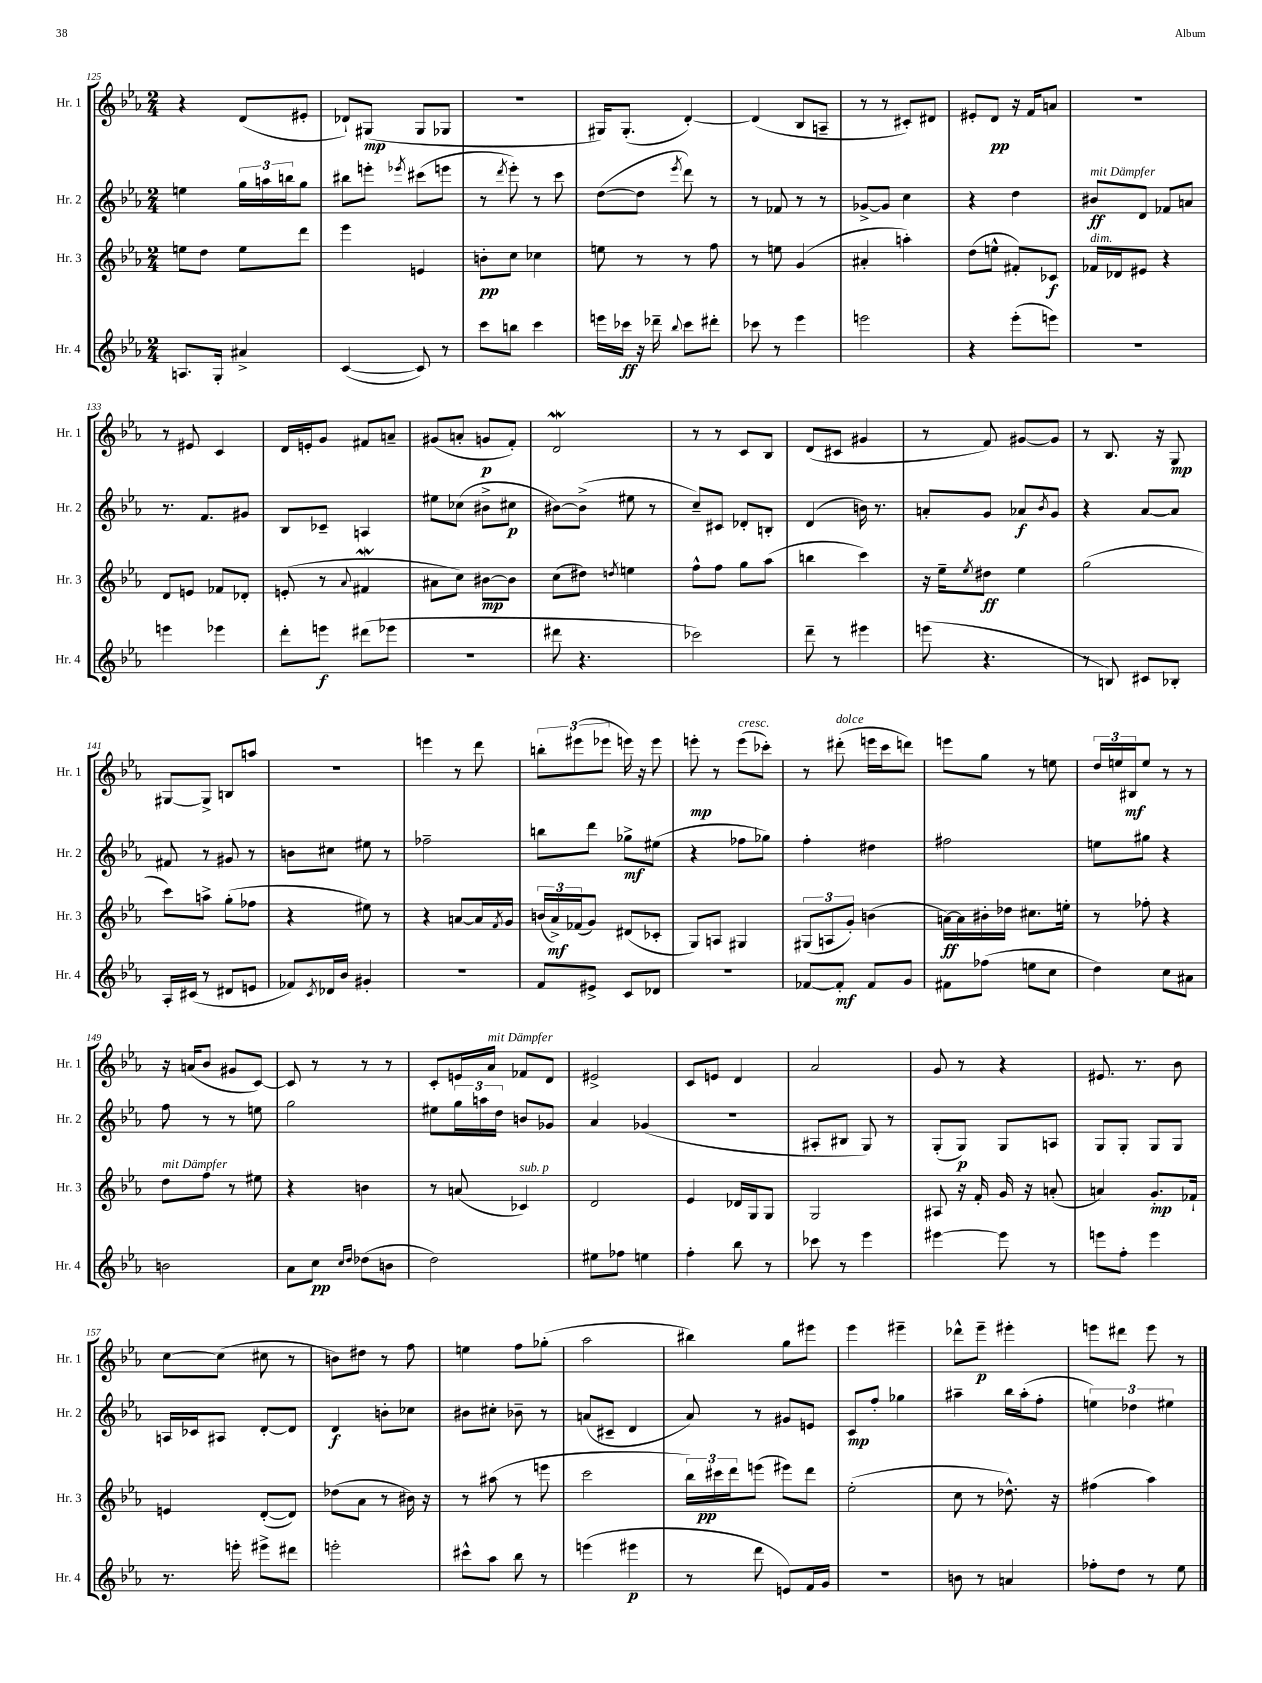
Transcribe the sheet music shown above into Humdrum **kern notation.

**kern	**dynam	**kern	**dynam	**kern	**dynam	**kern	**dynam
*part4	*part4	*part3	*part3	*part2	*part2	*part1	*part1
*staff4	*staff4	*staff3	*staff3	*staff2	*staff2	*staff1	*staff1
*I"Hr. 4	*	*I"Hr. 3	*	*I"Hr. 2	*	*I"Hr. 1	*
*I'Hr. 4	*	*I'Hr. 3	*	*I'Hr. 2	*	*I'Hr. 1	*
*clefG2	*	*clefG2	*	*clefG2	*	*clefG2	*
*k[b-e-a-]	*	*k[b-e-a-]	*	*k[b-e-a-]	*	*k[b-e-a-]	*
*M2/4	*	*M2/4	*	*M2/4	*	*M2/4	*
=125	=125	=125	=125	=125	=125	=125	=125
8.An/L	.	8een\L	.	4een\	.	4r	.
.	.	8dd\J	.	.	.	.	.
16G'/Jk	.	.	.	.	.	.	.
4a#X^/	.	8ee\L	.	24gg\LL	.	(8d/L	.
.	.	.	.	24aan\	.	.	.
.	.	.	.	24bbn\J	.	.	.
.	.	8ddd\J	.	8gg\J	.	8e#X'/J	.
=126	=126	=126	=126	=126	=126	=126	=126
([4c/	.	4eee-\	.	8bb#X\L	.	8d-X`/L)	.
.	.	.	.	8eeen'\J	.	(8G#X/J	mp
.	.	.	.	8qeee-X/	.	.	.
8c/])	.	4en/	.	(8ccc#X\L	.	8G#/L	.
8r	.	.	.	8eeen\J	.	8G-X/J	.
=127	=127	=127	=127	=127	=127	=127	=127
8ccc\L	.	8bn'\L	pp	8r	.	2r	.
.	.	.	.	8qddd/	.	.	.
8bbn\J	.	8cc\J	.	8eee-'\)	.	.	.
4ccc\	.	4cc-X\	.	8r	.	.	.
.	.	.	.	8ccc\	.	.	.
=128	=128	=128	=128	=128	=128	=128	=128
16eeen\LL	.	8een\	.	([8dd\L	.	16G#X/KL)	.
16ccc-X\JJ	ff	.	.	.	.	(8.G#'/J	.
16r	.	8r	.	8dd\J]	.	.	.
16ddd-X~\	.	.	.	.	.	.	.
8qqbb-/	.	.	.	8qeee-/	.	.	.
8ccc-\L	.	8r	.	8ddd\)	.	[4d'/)	.
8ddd#X'\J	.	8ff\	.	8r	.	.	.
=129	=129	=129	=129	=129	=129	=129	=129
8ccc-X\	.	8r	.	8r	.	(4d/]	.
8r	.	8een\	.	8f-X/	.	.	.
4eee-\	.	(4g/	.	8r	.	8B-/L	.
.	.	.	.	8r	.	8An~/J	.
=130	=130	=130	=130	=130	=130	=130	=130
2eeen\	.	4a#X'/	.	[8g-X^/L	.	8r	.
.	.	.	.	8g-/J]	.	8r	.
.	.	4aan'\)	.	4cc\	.	8c#X'/L)	.
.	.	.	.	.	.	8d#X/J	.
=131	=131	=131	=131	=131	=131	=131	=131
4r	.	(8dd\L	.	4r	.	8e#X'/L	.
.	.	8een^^\J	.	.	.	8d/J	pp
(8eee-'\L	.	8f#X'/L)	.	4dd\	.	16r	.
.	.	.	.	.	.	16f/KL	.
8eeen\J)	.	8c-X/J	f	.	.	8an/J	.
=132	=132	=132	=132	=132	=132	=132	=132
!	!	!	!	!LO:TX:a:i:t=mit Dämpfer	!	!	!
!	!	!LO:TX:a:i:t=dim.	!	!	!	!	!
2r	.	16f-X/LL	.	8b#X/L	ff	2r	.
.	.	16d-X/J	.	.	.	.	.
.	.	8e#X/J	.	8d/J	.	.	.
.	.	4r	.	8f-X/L	.	.	.
.	.	.	.	8an/J	.	.	.
!!LO:LB:g=z
=133	=133	=133	=133	=133	=133	=133	=133
4eeen\	.	8d/L	.	8.r	.	8r	.
.	.	8en/J	.	.	.	8e#X/	.
.	.	.	.	8.f/L	.	.	.
4eee-X\	.	8f-X/L	.	.	.	4c/	.
.	.	8d-X'/J	.	8g#X/J	.	.	.
=134	=134	=134	=134	=134	=134	=134	=134
8ddd'\L	.	(8en'/	.	8B-/L	.	16d/LL	.
.	.	.	.	.	.	16en'/J	.
8eeen\J	f	8r	.	8c-X~/J	.	8g/J	.
.	.	8qqa-/	.	.	.	.	.
(8ddd#X\L	.	4f#XW/	.	4An/	.	8f#X/L	.
8eee-X\J	.	.	.	.	.	8an~/J	.
=135	=135	=135	=135	=135	=135	=135	=135
2r	.	8a#X\L	.	8ee#X\L	.	(8g#X/L	.
.	.	8cc\J)	.	(8cc-X\J	.	8an'/J	.
.	.	[8b#X\L	mp	8b#X^\L	.	8gn/L	p
.	.	8b#\J]	.	8cc#X\J	p	8f'/J)	.
=136	=136	=136	=136	=136	=136	=136	=136
8ddd#X\	.	(8cc\L	.	[8b#X\L)	.	2dW/	.
4.r	.	8dd#X\J)	.	(8b#^\J]	.	.	.
.	.	8qddn/	.	.	.	.	.
.	.	4een\	.	8ee#X\	.	.	.
.	.	.	.	8r	.	.	.
=137	=137	=137	=137	=137	=137	=137	=137
2ccc-X\)	.	8ff^^\L	.	8cc~/L)	.	8r	.
.	.	8ff\J	.	8c#X/J	.	8r	.
.	.	8gg\L	.	8d-X'/L	.	8c/L	.
.	.	(8aa-\J	.	8Bn'/J	.	8B-/J	.
=138	=138	=138	=138	=138	=138	=138	=138
8ddd~\	.	4bbn\	.	(4d/	.	(8d/L	.
8r	.	.	.	.	.	8c#X/J	.
4eee#X\	.	4ccc\)	.	16bn\)	.	4g#X/	.
.	.	.	.	8.r	.	.	.
=139	=139	=139	=139	=139	=139	=139	=139
(8eeen\	.	16r	.	8an'/L	.	8r	.
.	.	16ee-~\KL	.	.	.	.	.
.	.	8qee-/	.	.	.	.	.
4.r	.	8dd#X\J	ff	8g/J	.	8f/)	.
.	.	4ee-\	.	8a-X/L	f	[8g#X/L	.
.	.	.	.	8qb-/	.	.	.
.	.	.	.	8g/J	.	8g#/J]	.
=140	=140	=140	=140	=140	=140	=140	=140
8r	.	(2gg\	.	4r	.	8r	.
8Bn/)	.	.	.	.	.	8.B-/	.
8c#X/L	.	.	.	[8a-/L	.	.	.
.	.	.	.	.	.	16r	.
8B-X'/J	.	.	.	8a-/J]	.	8G/	mp
!!LO:LB:g=z
=141	=141	=141	=141	=141	=141	=141	=141
16A-'/LL	.	8ccc\L)	.	8f#X/	.	[8G#X/L	.
(16c#X/JJ	.	.	.	.	.	.	.
8r	.	8aan^\J	.	8r	.	8G#^/J]	.
8d#X/L	.	(8gg'\L	.	8g#X/	.	8Bn/L	.
8en/J	.	8ff-X\J	.	8r	.	8aan/J	.
=142	=142	=142	=142	=142	=142	=142	=142
8f-X/L)	.	4r	.	8bn\L	.	2r	.
8qc/	.	.	.	.	.	.	.
16d-X/L	.	.	.	8cc#X\J	.	.	.
16b-/JJ	.	.	.	.	.	.	.
4g#X'/	.	8ee#X\)	.	8ee#X\	.	.	.
.	.	8r	.	8r	.	.	.
=143	=143	=143	=143	=143	=143	=143	=143
2r	.	4r	.	2ff-X~\	.	4eeen\	.
.	.	[8an/L	.	.	.	8r	.
.	.	16a/L]	.	.	.	8ddd\	.
.	.	8qf/	.	.	.	.	.
.	.	16g/JJ	.	.	.	.	.
=144	=144	=144	=144	=144	=144	=144	=144
8f/L	.	(24bn/LL	.	8bbn\L	.	12bbn'\L	.
.	.	24a-^/)	mf	.	.	.	.
.	.	(24f-X/J	.	.	.	(12eee#X\	.
8e#X^/J	.	8g/J)	.	8ddd\J	.	.	.
.	.	.	.	.	.	12eee-X\J	.
8c/L	.	(8d#X/L	.	8gg-X^\L	mf	16eeen\)	.
.	.	.	.	.	.	16r	.
8d-X/J	.	8c-X'/J	.	(8ee#X\J	.	8eee\	.
=145	=145	=145	=145	=145	=145	=145	=145
2r	.	8G/L)	.	4r	.	8eeen'\	mp
.	.	8An/J	.	.	.	8r	.
!	!	!	!	!	!	!LO:TX:a:i:t=cresc.	!
.	.	4G#X/	.	8ff-X\L	.	(8eee\L	.
.	.	.	.	8gg-X\J)	.	8ccc-X'\J)	.
=146	=146	=146	=146	=146	=146	=146	=146
[8f-X/L	.	(12G#X/L	.	4ff'\	.	8r	.
.	.	12An/	.	.	.	.	.
!	!	!	!	!	!	!LO:TX:a:i:t=dolce	!
8f-'/J]	mf	.	.	.	.	(8ddd#X'\	.
.	.	12g'/J)	.	.	.	.	.
8f-/L	.	(4bn\	.	4dd#X\	.	16eeen\LL	.
.	.	.	.	.	.	16ccc\J	.
8g/J	.	.	.	.	.	8dddn\J)	.
=147	=147	=147	=147	=147	=147	=147	=147
8f#X\L	.	[16an\LL)	ff	2ff#X\	.	8eeen\L	.
.	.	16a\]	.	.	.	.	.
(8ff-X\J	.	16b#X'\	.	.	.	8gg\J	.
.	.	16dd-X\JJ	.	.	.	.	.
8een\L	.	8.cc#X\L	.	.	.	8r	.
8cc\J	.	.	.	.	.	8een\	.
.	.	16een'\Jk	.	.	.	.	.
=148	=148	=148	=148	=148	=148	=148	=148
4dd\)	.	8r	.	8een\L	.	24dd/LL	.
.	.	.	.	.	.	24een/	.
.	.	.	.	.	.	24B#X/J	mf
.	.	8ff-X'\	.	8gg#X\J	.	8ee/J	.
8cc\L	.	4r	.	4r	.	8r	.
8a#X\J	.	.	.	.	.	8r	.
!!LO:LB:g=z
=149	=149	=149	=149	=149	=149	=149	=149
!	!	!LO:TX:a:i:t=mit Dämpfer	!	!	!	!	!
2bn\	.	8dd\L	.	8ff\	.	16r	.
.	.	.	.	.	.	(16an/KL	.
.	.	8ff\J	.	8r	.	8b-/J	.
.	.	8r	.	8r	.	8g#X/L	.
.	.	8ee#X\	.	8een\	.	[8c/J)	.
=150	=150	=150	=150	=150	=150	=150	=150
8a-\L	.	4r	.	2gg\	.	8c/]	.
8cc\J	pp	.	.	.	.	8r	.
16qqcc/LL	.	.	.	.	.	.	.
16qqdd/JJ	.	.	.	.	.	.	.
(8dd-X\L	.	4bn\	.	.	.	8r	.
8bn\J	.	.	.	.	.	8r	.
=151	=151	=151	=151	=151	=151	=151	=151
2dd\)	.	8r	.	8ee#X\L	.	8c'/L	.
.	.	(8an/	.	24gg\L	.	16en/L	.
.	.	.	.	24aan\	.	.	.
!	!	!	!	!	!	!LO:TX:a:i:t=mit Dämpfer	!
.	.	.	.	.	.	16a-/JJ	.
.	.	.	.	24dd\JJ	.	.	.
!	!	!LO:TX:a:i:t=sub. p	!	!	!	!	!
.	.	4c-X/)	.	8bn/L	.	8f-X/L	.
.	.	.	.	8g-X/J	.	8d/J	.
=152	=152	=152	=152	=152	=152	=152	=152
8ee#X\L	.	2d/	.	4a-/	.	2e#X^/	.
8ff-X\J	.	.	.	.	.	.	.
4een\	.	.	.	(4g-X/	.	.	.
=153	=153	=153	=153	=153	=153	=153	=153
4ff'\	.	4e-/	.	2r	.	8c/L	.
.	.	.	.	.	.	8en/J	.
8bb-\	.	16d-X/LL	.	.	.	4d/	.
.	.	16G/J	.	.	.	.	.
8r	.	8G/J	.	.	.	.	.
=154	=154	=154	=154	=154	=154	=154	=154
8ccc-X\	.	2G/	.	8A#X'/L	.	2a-/	.
8r	.	.	.	8B#X/J	.	.	.
4eee-\	.	.	.	8G/)	.	.	.
.	.	.	.	8r	.	.	.
=155	=155	=155	=155	=155	=155	=155	=155
[4eee#X\	.	8A#X/	.	(8G'/L	.	8g/	.
.	.	16r	.	8G/J)	p	8r	.
.	.	16f'/	.	.	.	.	.
8eee#\]	.	16g/	.	8G/L	.	4r	.
.	.	16r	.	.	.	.	.
8r	.	(8an'/	.	8An/J	.	.	.
=156	=156	=156	=156	=156	=156	=156	=156
8eeen\L	.	4an/)	.	8G/L	.	8.e#X/	.
8ff'\J	.	.	.	8G'/J	.	.	.
.	.	.	.	.	.	8.r	.
4eee\	.	8.g'/L	mp	8G/L	.	.	.
.	.	.	.	8G/J	.	8b-\	.
.	.	16f-X`/Jk	.	.	.	.	.
!!LO:LB:g=z
=157	=157	=157	=157	=157	=157	=157	=157
8.r	.	4en/	.	16An/LL	.	[8cc\L	.
.	.	.	.	16c-X/J	.	.	.
.	.	.	.	8A#X/J	.	(8cc\J]	.
16eeen'\	.	.	.	.	.	.	.
8eee#X^\L	.	([8d'/L	.	[8d'/L	.	8cc#X\	.
8ddd#X\J	.	8d/J])	.	8d/J]	.	8r	.
=158	=158	=158	=158	=158	=158	=158	=158
2eeen'\	.	(8dd-X\L	.	4d/	f	8bn\L)	.
.	.	8a-\J	.	.	.	8dd#X\J	.
.	.	8r	.	8bn'\L	.	8r	.
.	.	16b#X\)	.	8cc-X\J	.	8ff\	.
.	.	16r	.	.	.	.	.
=159	=159	=159	=159	=159	=159	=159	=159
8ccc#X^^\L	.	8r	.	8b#X\L	.	4een\	.
8aa-\J	.	(8aa#X\	.	8cc#X'\J	.	.	.
8bb-\	.	8r	.	8b-X~\	.	8ff\L	.
8r	.	8eeen\	.	8r	.	(8gg-X'\J	.
=160	=160	=160	=160	=160	=160	=160	=160
(4eeen\	.	2ccc\	.	(8an/L	.	2aa-\	.
.	.	.	.	8c#X~/J	.	.	.
4eee#X\	p	.	.	4d/	.	.	.
=161	=161	=161	=161	=161	=161	=161	=161
8r	.	24bb-\LL)	.	8a-/)	.	4bb#X\)	.
.	.	24ccc#X\	pp	.	.	.	.
.	.	24ddd\J	.	.	.	.	.
8ddd\	.	(8eeen\J	.	8r	.	.	.
8en/L)	.	8eee#X\L)	.	8g#X/L	.	8gg\L	.
16f/L	.	8ddd\J	.	8en/J	.	8eee#X\J	.
16g/JJ	.	.	.	.	.	.	.
=162	=162	=162	=162	=162	=162	=162	=162
2r	.	(2ee-'\	.	8c/L	mp	4eee-\	.
.	.	.	.	8ff'/J	.	.	.
.	.	.	.	4gg-X\	.	4eee#X~\	.
=163	=163	=163	=163	=163	=163	=163	=163
8bn\	.	8cc\	.	4aa#X~\	.	8ddd-X^^\L	.
8r	.	8r	.	.	.	8eee-~\J	p
4an/	.	8.dd-X^^\)	.	16bb-\LL	.	4eee#X'\	.
.	.	.	.	(16aa#'\J	.	.	.
.	.	.	.	8ff'\J	.	.	.
.	.	16r	.	.	.	.	.
=164	=164	=164	=164	=164	=164	=164	=164
8ff-X'\L	.	(4ff#X\	.	6een\)	.	8eeen\L	.
8dd\J	.	.	.	.	.	8ddd#X\J	.
.	.	.	.	6dd-X\	.	.	.
8r	.	4aa-\)	.	.	.	8eee\	.
.	.	.	.	6ee#X\	.	.	.
8ee-\	.	.	.	.	.	8r	.
==	==	==	==	==	==	==	==
*-	*-	*-	*-	*-	*-	*-	*-
